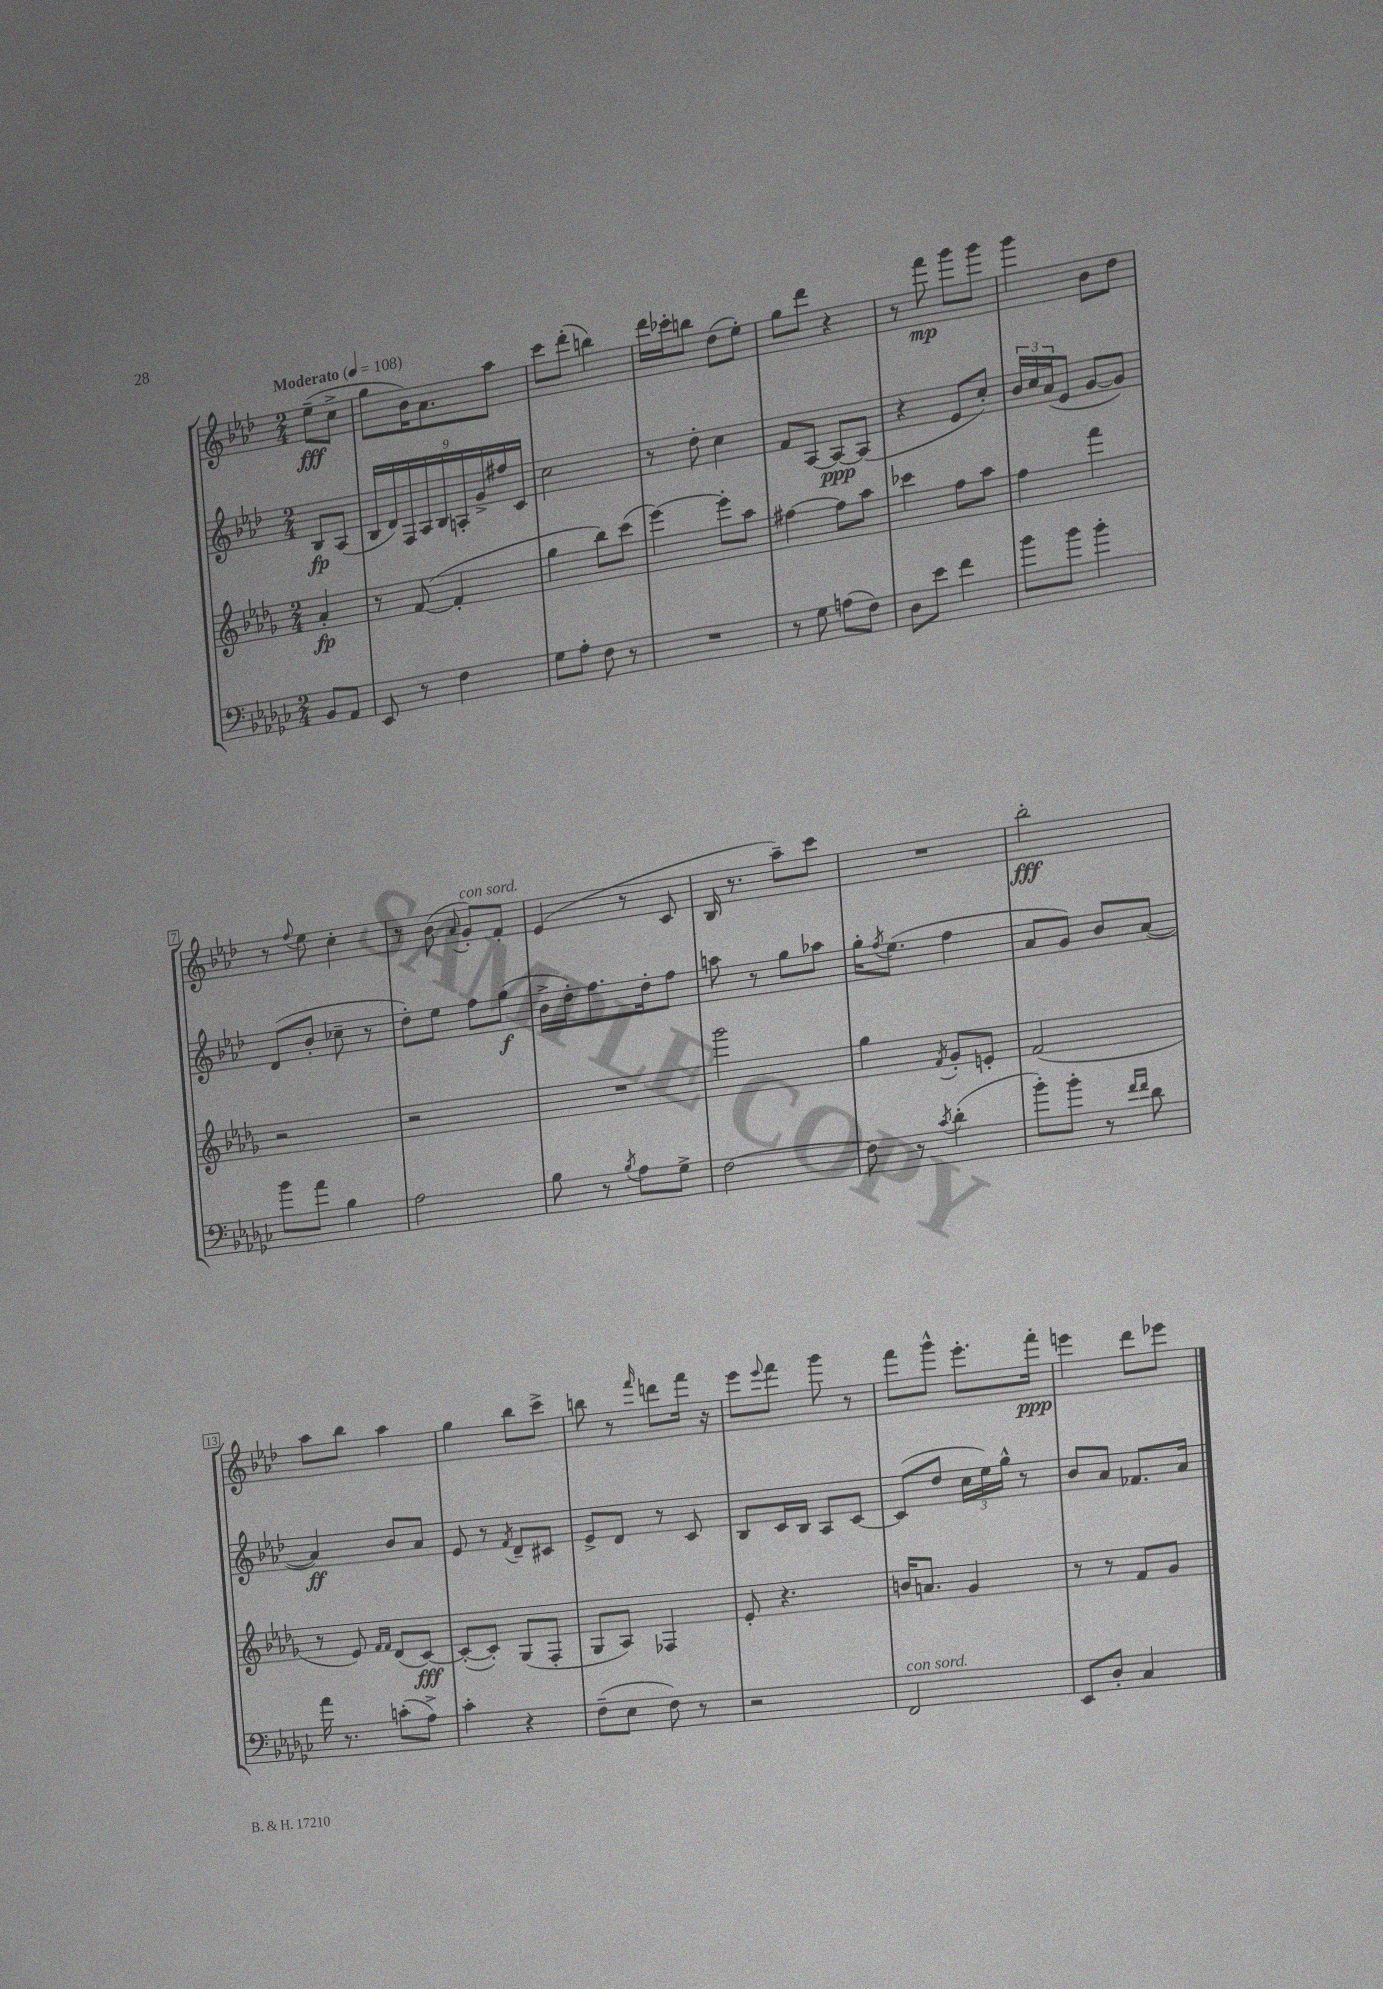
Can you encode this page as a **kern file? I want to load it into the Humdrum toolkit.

**kern	**kern	**kern	**kern
*staff4	*staff3	*staff2	*staff1
*clefF4	*clefG2	*clefG2	*clefG2
*k[b-e-a-d-g-c-]	*k[b-e-a-d-g-]	*k[b-e-a-d-]	*k[b-e-a-d-]
*M2/4	*M2/4	*M2/4	*M2/4
*MM108	*MM108	*MM108	*MM108
8BB-/L	4a-'/	8B-/L	(8ee-~\L
8AA-/J	.	(8A-/J	8cc^\J
=	=	=	=
8EE-/	8r	18B-/LL	8gg\L
.	.	18d-/)	.
.	.	18F/	.
8r	([8f/	.	16b-\K)
.	.	18A-/	.
.	.	.	8.a-\
.	.	18B-/	.
4F\	4f'/]	.	.
.	.	18A'/	.
.	.	18g^/	.
.	.	.	8aa-\J
.	.	18ff#/	.
.	.	18c/JJ	.
=	=	=	=
8G-\L	4gg-\	2cc\	8ccc\L
8A-'\J	.	.	(8ddd-'\J
8F\	8bb-\L)	.	4bb\)
8r	(8ccc\J	.	.
=	=	=	=
2r	[4eee-\)	8r	16ddd-\LL
.	.	.	16ccc-'\J
.	.	8dd-'\	8bb\J
.	8eee-'\]L	4cc\	(8dd-\L
.	8aa-\J	.	8ee-'\J)
=	=	=	=
8r	[4ff#\	8f/L	8gg\L
8G-\	.	[8A-/J	8ddd-\J
(8A\L	8ff#\]L	8A-/_L	4r
8F\J)	8aa-\J	(8A-/]J	.
=	=	=	=
8D-\L	4ccc-\	4r	8r
8e-\J	.	.	8fff\
4f\	8ff\L	8e-/L	8ggg\L
.	8aa-\J	8cc'/J)	8ggg\J
=	=	=	=
8b-\L	4ff\	24b-/LL	4ggg\
.	.	24cc/	.
.	.	(24a-/J	.
8b-\J	.	8e-/J	.
4b-'\	4fff\	[8g/L	8b-\L
.	.	8g/]J)	8dd-\J
=	=	=	=
8b-\L	2r	(8d-/L	8r
.	.	.	8qqff/
8a-\J	.	8b-'/J	8ee-\
4B-\	.	8cc-~\	4cc'\
.	.	8r	.
=	=	=	=
2A-\	2r	8dd-'\L)	8r
.	.	8ee-\J	(8b-\
.	.	.	8qqa-/
.	.	8ff\L	8g'/L)
.	.	(8gg\J	8f'/J
=	=	=	=
8B-\	2r	16b-^\LL	(4e-/
.	.	16dd-'\J)	.
8r	.	8.ff\	.
8qB-/	.	.	.
8A-\L	.	.	8r
.	.	16dd-'\k	.
8G-^\J	.	8ff\J	8c/
=	=	=	=
[2F\	2ggg-\	8aa\	16B-/
.	.	.	8.r
.	.	8r	.
.	.	8gg\L	8aa-~\L)
.	.	8aa-\J	8ccc\J
=	=	=	=
8F\]	4gg-\	16gg'\LK	2r
.	.	8qff/	.
.	.	(8.ee-\J	.
8r	.	.	.
8qc-/	8qf/	.	.
(4d-'\	8g-'/L	4ff\	.
.	8e'/J	.	.
=	=	=	=
8b-'\L)	(2f/	8a-/L	2bb-'\
8b-'\J	.	8g/J)	.
8r	.	8b-/L	.
16qqf/LL	.	.	.
16qqf/JJ	.	.	.
8d-\	.	([8a-/J	.
=	=	=	=
16a-\	8r	4a-/])	8aa-\L
8.r	.	.	.
.	8e-/)	.	8bb-\J
.	16qqf/LL	.	.
.	16qqf/JJ	.	.
(8c'\L	(8d-/L	8b-/L	4aa-\
8A-^\J)	[8c/J)	8a-/J	.
=	=	=	=
4c-'\	(8c'/_L	8e-/	4gg\
.	8c'/]J)	8r	.
.	.	8qf/	.
4r	(8G-/L	8d-~/L	8bb-\L
.	8F'/J	8c#/J	8ccc^\J
=	=	=	=
(8F~\L	8G-/L	8e-^/L	8bb\
8E-\J	8A-/J)	8d-/J	8r
.	.	.	16qqfff/
8F\)	4F-/	8r	8ddd\L
8r	.	8c/	16fff\Jk
.	.	.	16r
=	=	=	=
2r	8e-'/	8B-/L	8eee-\L
.	.	.	8qqeee-/
.	4.r	16c/L	8fff\J
.	.	16B-/JJ	.
.	.	8A-/L	8ggg\
.	.	[8c/J	8r
=	=	=	=
2FF/	16b/LK	(8c/]L	8fff\L
.	8.a/J	.	.
.	.	8dd-/J	8ggg^^\J
.	4g-/	24cc\LL	8.eee-'\L
.	.	24ee-\)	.
.	.	24gg^^\JJ	.
.	.	8r	.
.	.	.	16fff'\Jk
=	=	=	=
8EE-/L	8r	8b-/L	4eee\
8D-'/J	8r	8a-/J	.
4C-/	8f/L	8.f-/L	8ddd-\L
.	8g-/J	.	8eee-\J
.	.	16a-/Jk	.
==	==	==	==
*-	*-	*-	*-
